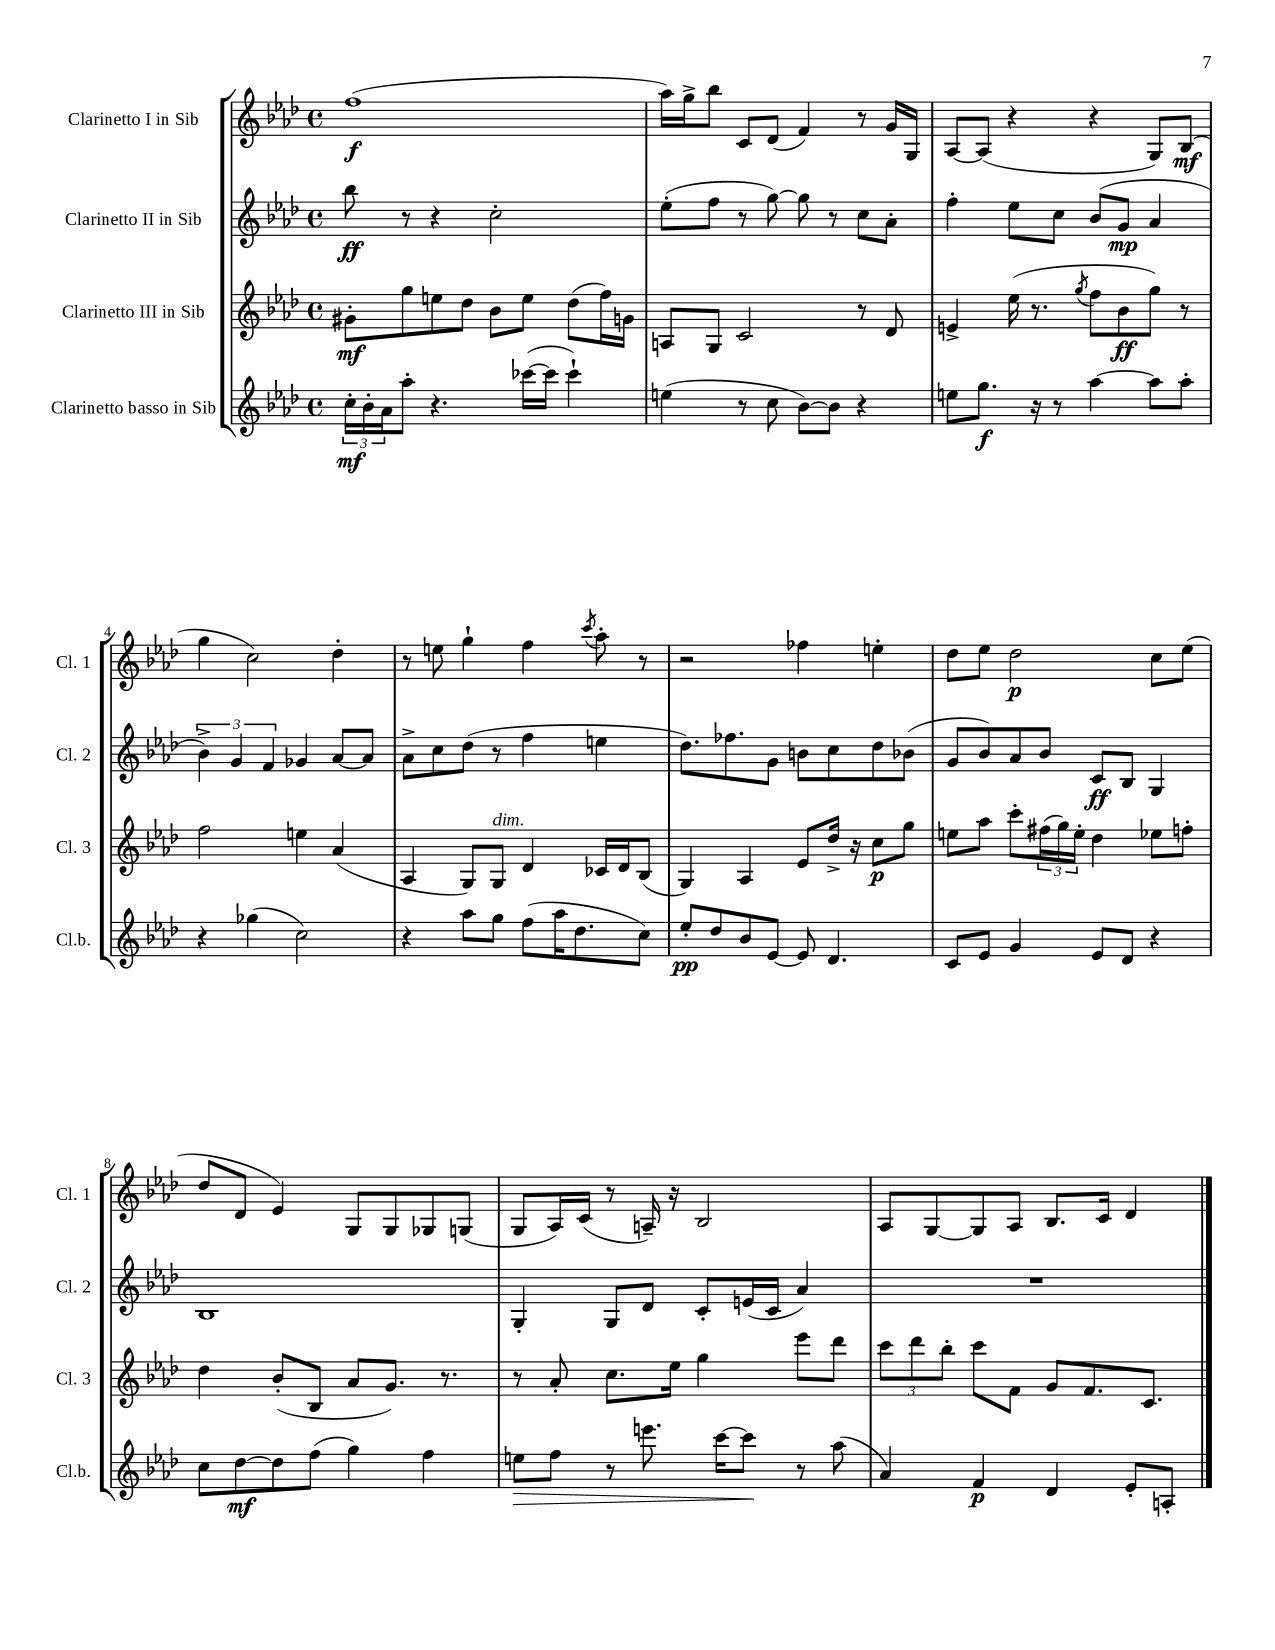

**kern	**kern	**kern	**kern
*staff4	*staff3	*staff2	*staff1
*clefG2	*clefG2	*clefG2	*clefG2
*k[b-e-a-d-]	*k[b-e-a-d-]	*k[b-e-a-d-]	*k[b-e-a-d-]
*M4/4	*M4/4	*M4/4	*M4/4
*met(c)	*met(c)	*met(c)	*met(c)
24cc'	8g#'	8bb-	(1ff
24b-'	.	.	.
24a-	.	.	.
8aa-'	8gg	8r	.
4.r	8ee	4r	.
.	8dd-	.	.
.	8b-	2cc'	.
([16ccc-	8ee	.	.
16ccc-]	.	.	.
4ccc-`)	(8dd-	.	.
.	16ff)	.	.
.	16g	.	.
=	=	=	=
(4ee	8A	(8ee-'	16aa-)
.	.	.	16gg^
.	8G	8ff	8bb-
8r	2c	8r	8c
8cc	.	[8gg)	(8d-
[8b-)	.	8gg]	4f)
8b-]	.	8r	.
4r	8r	8cc	8r
.	8d-	8a-'	16g
.	.	.	16G
=	=	=	=
8ee	4e^	4ff'	[8A-
8.gg	.	.	(8A-]
.	(16ee-	8ee-	4r
16r	8.r	.	.
8r	.	8cc	.
.	8qgg	.	.
[4aa-	8ff	(8b-	4r
.	8b-	8g	.
8aa-]	8gg)	4a-	8G)
8aa-'	8r	.	(8B-
=	=	=	=
4r	2ff	6b-^)	4gg
.	.	6g	.
(4gg-	.	.	2cc)
.	.	6f	.
2cc)	4ee	4g-	.
.	(4a-	[8a-	4dd-'
.	.	8a-]	.
=	=	=	=
4r	4A-	8a-^	8r
.	.	8cc	8ee
8aa-	8G)	(8dd-	4gg`
8gg	8G	8r	.
(8ff	4d-	4ff	4ff
16aa-	.	.	.
8.dd-	.	.	.
.	.	.	8qccc
.	16c-	4ee	8aa-'
.	16d-	.	.
8cc)	(8B-	.	8r
=	=	=	=
8ee-'	4G)	8.dd-)	2r
8dd-	.	.	.
.	.	8.ff-	.
8b-	4A-	.	.
[8e-	.	8g	.
8e-]	8e-	8b	4ff-
4.d-	16dd-^	8cc	.
.	16r	.	.
.	8cc	8dd-	4ee'
.	8gg	(8b-	.
=	=	=	=
8c	8ee	8g	8dd-
8e-	8aa-	8b-)	8ee-
4g	8ccc'	8a-	2dd-
.	(24ff#	8b-	.
.	24gg)	.	.
.	24ee'	.	.
8e-	4dd-	8c	.
8d-	.	8B-	.
4r	8ee-	4G	8cc
.	8ff'	.	(8ee-
=	=	=	=
8cc	4dd-	1B-	8dd-
[8dd-	.	.	8d-
8dd-]	(8b-'	.	4e-)
(8ff	8B-	.	.
4gg)	8a-	.	8G
.	8.g)	.	8G
4ff	.	.	8G-
.	8.r	.	.
.	.	.	(8G
=	=	=	=
8ee	8r	4G'	8G
8ff	8a-'	.	16A-)
.	.	.	(16c
8r	8.cc	8G	8r
8.eee	.	8d-	16A~)
.	16ee-	.	16r
.	4gg	8c'	2B-
[16ccc	.	.	.
8ccc]	.	(16e	.
.	.	16c	.
8r	8eee-	4a-)	.
(8aa-	8ddd-	.	.
=	=	=	=
4a-)	12ccc	1r	8A-
.	12ddd-	.	.
.	.	.	[8G
.	12bb-'	.	.
4f	8ccc	.	8G]
.	8f	.	8A-
4d-	8g	.	8.B-
.	8.f	.	.
.	.	.	16c
8e-'	.	.	4d-
.	8.c	.	.
8A'	.	.	.
==	==	==	==
*-	*-	*-	*-
